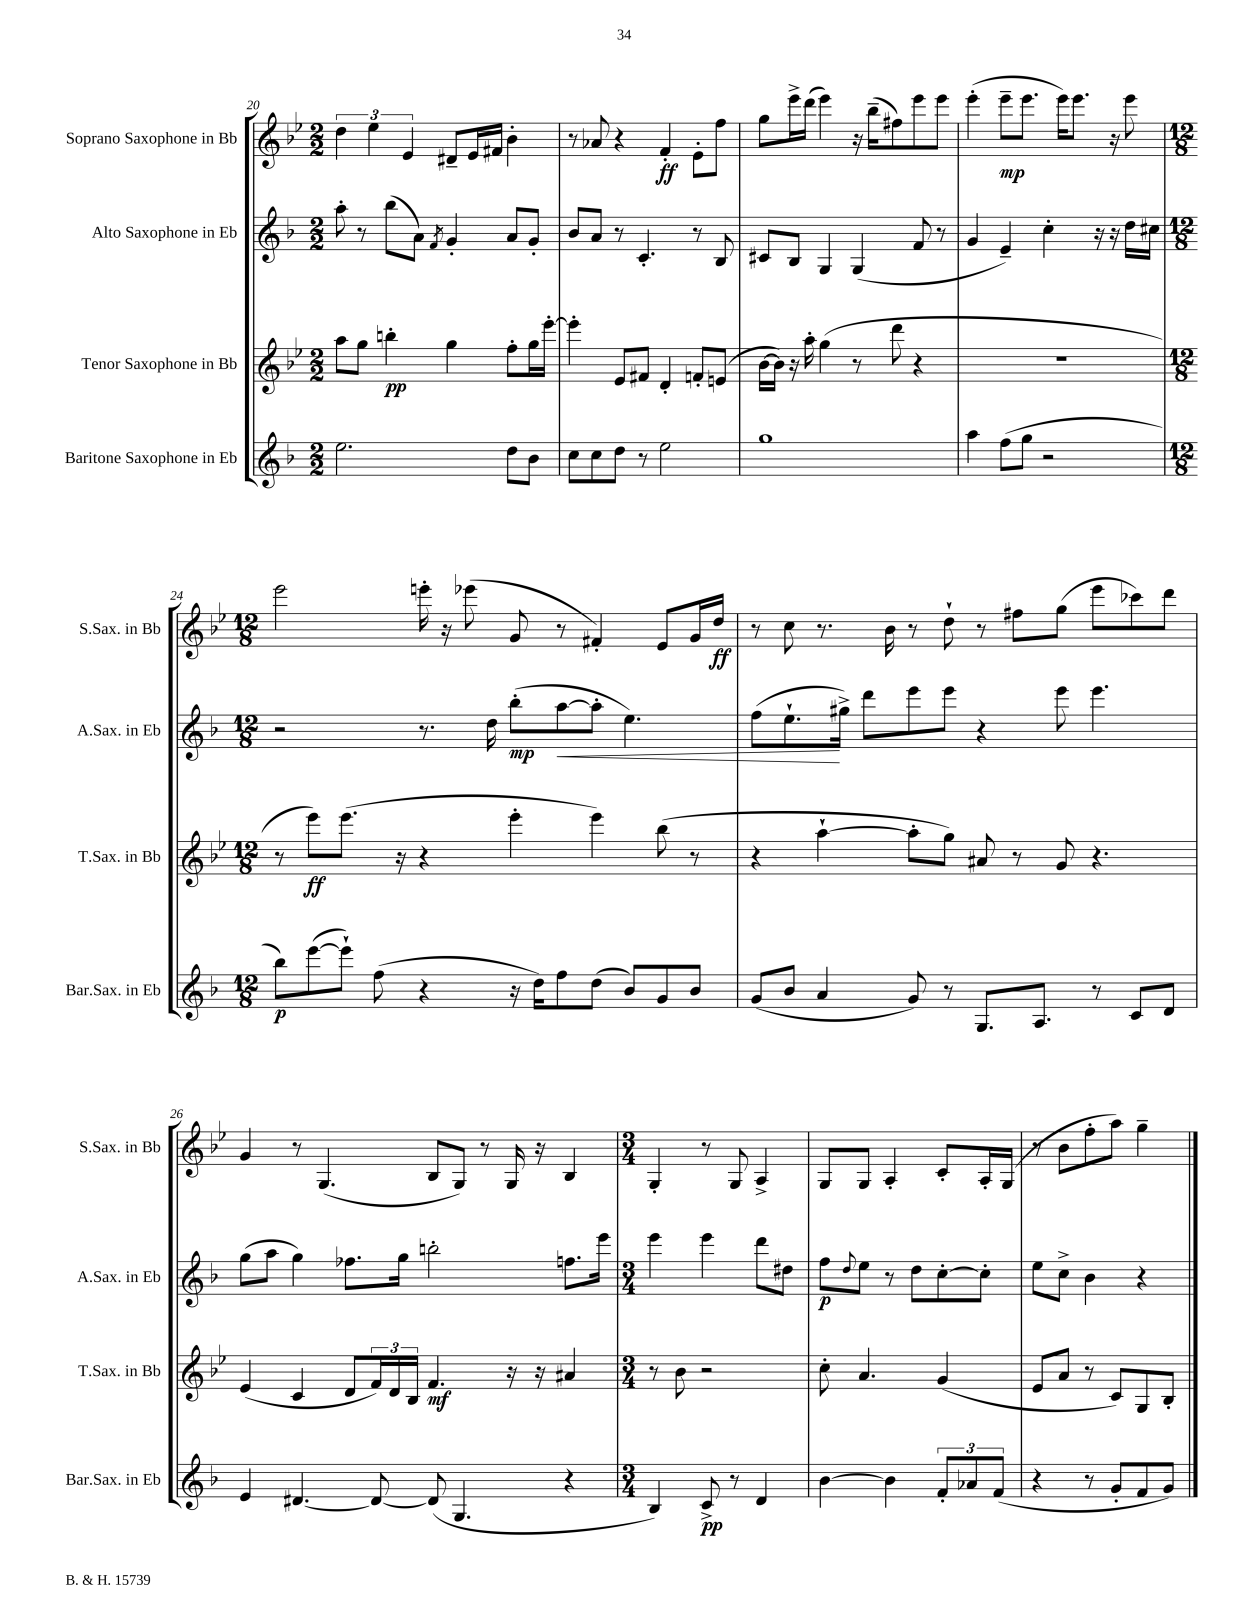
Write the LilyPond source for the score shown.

<<
\new StaffGroup <<
\new Staff = "s0" \with { instrumentName = "Soprano Saxophone in Bb" shortInstrumentName = "S.Sax. in Bb" } {
    \clef treble \key bes \major \numericTimeSignature \time 2/2
    \tuplet 3/2 { d''4 ees''4 ees'4 } dis'8-- ees'16 fis'16 bes'4-. |
    r8 aes'8 r4 f'4-.\ff ees'8-. f''8 |
    g''8 ees'''16-> d'''16( ees'''4) r16 bes''16--( fis''8) ees'''8 ees'''8 |
    ees'''4-.( ees'''8--\mp ees'''8. ees'''16) ees'''8. r16 ees'''8 |
    \numericTimeSignature \time 12/8 ees'''2 e'''16-. r16 ees'''8( g'8 r8 fis'4-.) ees'8 g'16 d''16\ff |
    r8 c''8 r8. bes'16 r8 d''8-! r8 fis''8 g''8( ees'''8 ces'''8) d'''8 |
    g'4 r8 g4.( bes8 g8) r8 g16 r16 bes4 |
    \numericTimeSignature \time 3/4 g4-. r8 g8 a4-> |
    g8 g8 a4-. c'8-. a16-. g16( |
    r8 bes'8 f''8-. a''8) g''4-- \bar "|." |
}
\new Staff = "s1" \with { instrumentName = "Alto Saxophone in Eb" shortInstrumentName = "A.Sax. in Eb" } {
    \clef treble \key f \major \numericTimeSignature \time 2/2
    a''8-. r8 bes''8( a'8) \acciaccatura { f'8 } g'4-. a'8 g'8-. |
    bes'8 a'8 r8 c'4.-. r8 bes8 |
    cis'8 bes8 g4 g4( f'8 r8 |
    g'4 e'4--) c''4-. r16 r16 d''16 cis''16 |
    \numericTimeSignature \time 12/8 r2 r8. d''16 bes''8-.\mp( a''8~\< a''8-. e''4.) |
    f''8( e''8.-!\! gis''16->) d'''8 e'''8 e'''8 r4 e'''8 e'''4. |
    g''8( a''8 g''4) fes''8. g''16 b''2-. f''8. e'''16 |
    \numericTimeSignature \time 3/4 e'''4 e'''4 d'''8 dis''8 |
    f''8\p \appoggiatura { d''8 } e''8 r8 d''8 c''8~-. c''8-. |
    e''8 c''8-> bes'4 r4 \bar "|." |
}
\new Staff = "s2" \with { instrumentName = "Tenor Saxophone in Bb" shortInstrumentName = "T.Sax. in Bb" } {
    \clef treble \key bes \major \numericTimeSignature \time 2/2
    a''8 g''8 b''4-.\pp g''4 f''8-. g''16 ees'''16~-. |
    ees'''4-. ees'8 fis'8 d'4-. f'8-. e'8( |
    bes'16~ bes'16) r16 a''16-. g''4( r8 d'''8 r4 |
    R1 |
    \numericTimeSignature \time 12/8 r8 ees'''8\ff) ees'''8.( r16 r4 ees'''4-. ees'''4) bes''8( r8 |
    r4 a''4~-! a''8-. g''8) ais'8 r8 g'8 r4. |
    ees'4( c'4 d'8 \tuplet 3/2 { f'16) d'16 bes16 } f'4.\mf r16 r16 ais'4 |
    \numericTimeSignature \time 3/4 r8 bes'8 r2 |
    c''8-. a'4. g'4( |
    ees'8 a'8 r8 c'8) g8 bes8-. \bar "|." |
}
\new Staff = "s3" \with { instrumentName = "Baritone Saxophone in Eb" shortInstrumentName = "Bar.Sax. in Eb" } {
    \clef treble \key f \major \numericTimeSignature \time 2/2
    e''2. d''8 bes'8 |
    c''8 c''8 d''8 r8 e''2 |
    g''1 |
    a''4 f''8( g''8 r2 |
    \numericTimeSignature \time 12/8 bes''8\p) e'''8~( e'''8-!) f''8( r4 r16 d''16) f''8 d''8( bes'8) g'8 bes'8 |
    g'8( bes'8 a'4 g'8) r8 g8. a8. r8 c'8 d'8 |
    e'4 dis'4.~ dis'8~ dis'8( g4. r4 |
    \numericTimeSignature \time 3/4 bes4) c'8->\pp r8 d'4 |
    bes'4~ bes'4 \tuplet 3/2 { f'8-. aes'8 f'8( } |
    r4 r8 g'8-. f'8 g'8) \bar "|." |
}
>>
>>
\layout { \context { \Score currentBarNumber = #20 } }
